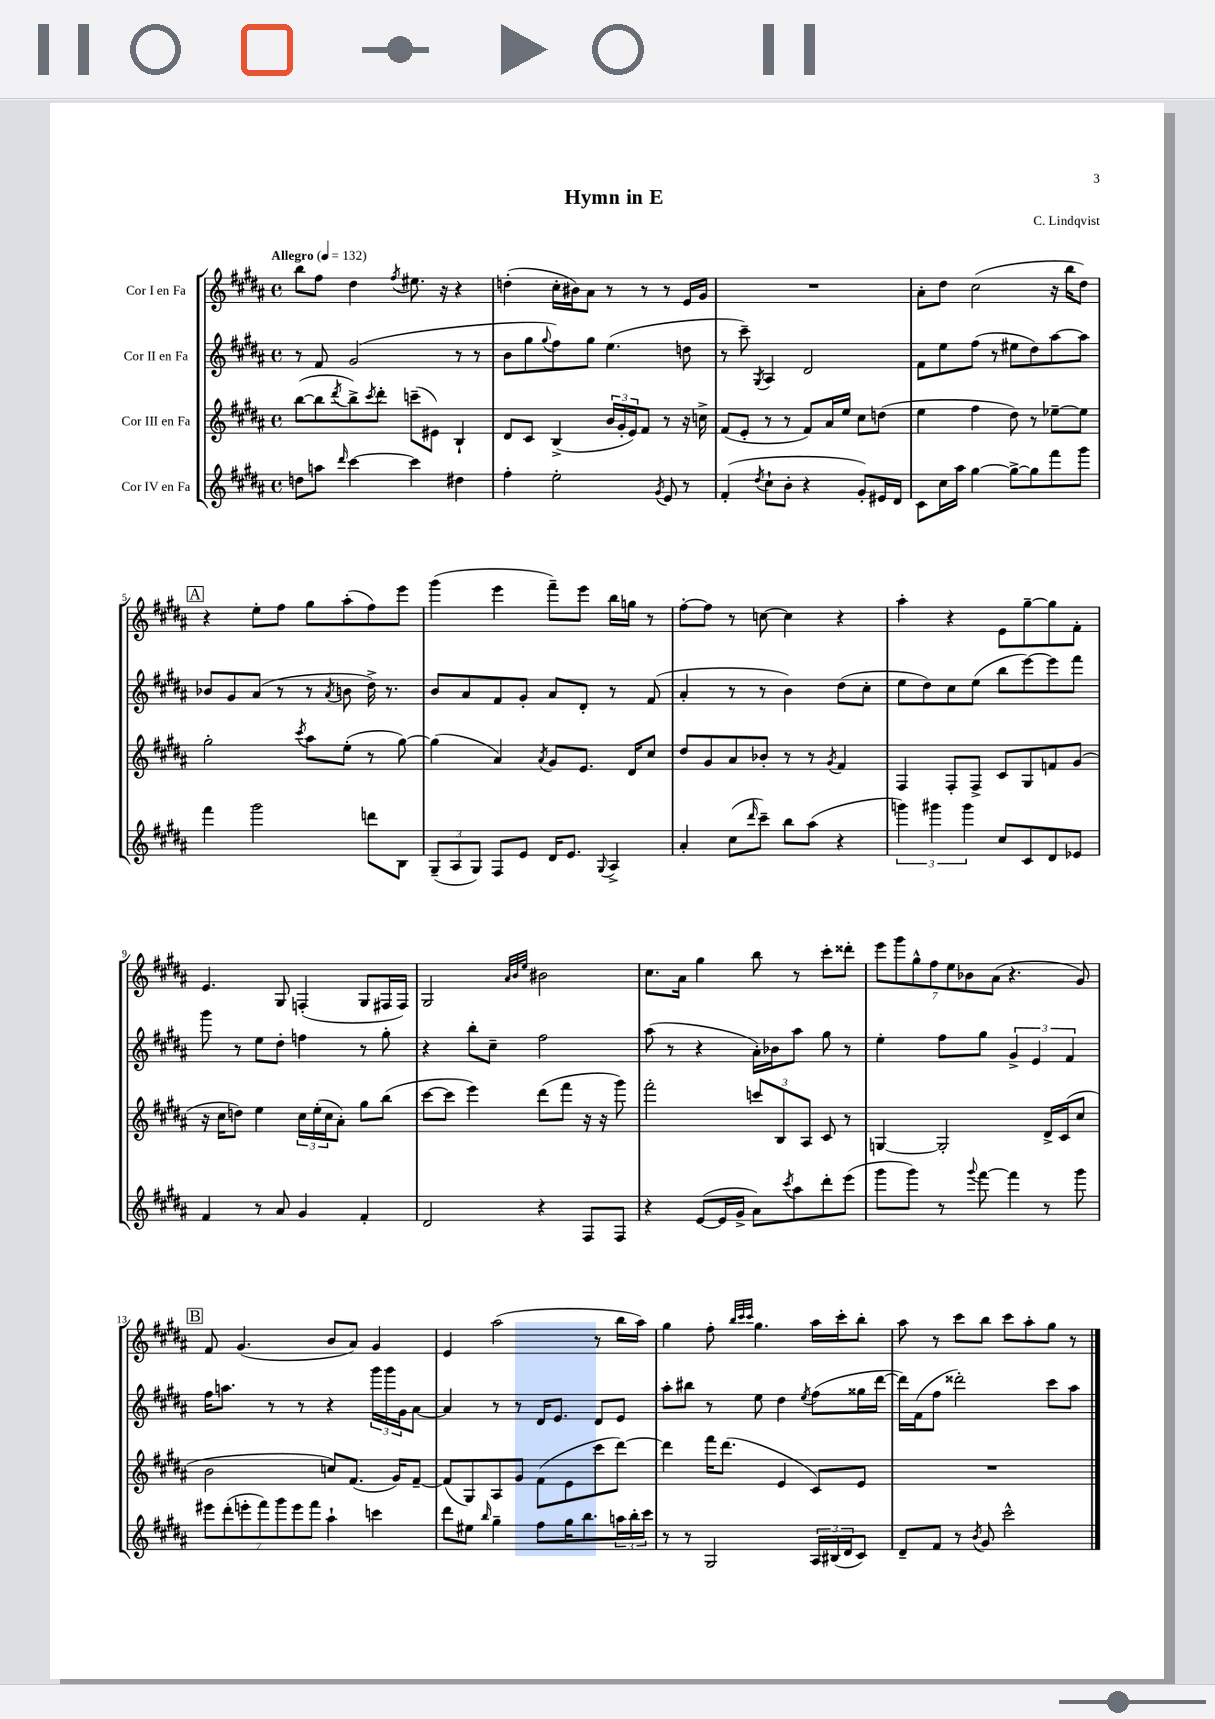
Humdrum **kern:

**kern	**kern	**kern	**kern
*part4	*part3	*part2	*part1
*staff4	*staff3	*staff2	*staff1
*I"Cor IV en Fa	*I"Cor III en Fa	*I"Cor II en Fa	*I"Cor I en Fa
*clefG2	*clefG2	*clefG2	*clefG2
*k[f#c#g#d#a#]	*k[f#c#g#d#a#]	*k[f#c#g#d#a#]	*k[f#c#g#d#a#]
*M4/4	*M4/4	*M4/4	*M4/4
*met(c)	*met(c)	*met(c)	*met(c)
*MM132	*MM132	*MM132	*MM132
=1	=1	=1	=1
!	!	!	!LO:TX:a:B:t=Allegro
8ddn\L	([8bb\L	8r	8bb\L
8aan\J	8bb\]	8f#/	8ff#\J
16qqddd#/	8qddd#/	.	.
[4ccc#\	8bb^\)	(2g#/	4dd#\
.	8qccc#/	.	.
.	8ddd#'\J	.	.
.	.	.	8qff#/
4ccc#\]	(8cccn~\L	.	8.ee#X\
.	8e#X\J)	.	.
.	.	.	16r
4dd#X\	4B`/	8r	4r
.	.	8r	.
=2	=2	=2	=2
4ff#'\	8d#/L	8b\L	(4ddn'\
.	8c#/J	8gg#\	.
.	.	8qqgg#/	.
2ee'\	(4B^/	8ff#\)	16cc#'\LL
.	.	.	16b#X\J)
.	.	8gg#\J	8a#\J
.	24b/LL	(4.ee\	8r
.	24g#'/	.	.
.	24e/J)	.	.
.	8f#/J	.	8r
8qg#/	.	.	.
8e/	8r	.	8r
8r	16r	8ddn\	16e/LL
.	16ccn^\	.	16g#/JJ
=3	=3	=3	=3
(4f#'/	(8f#/L	8r	1r
.	8e'/J	8ccc#~\)	.
8qdd#/	.	8qG#/	.
8cc#`\L	8r	4A#/	.
8b'\J	8r	.	.
4r	8f#/L)	2d#/	.
.	16a#/L	.	.
.	16ee/JJ	.	.
8g#'/L)	8cc#\L	.	.
16e#X/L	(8ddn\J	.	.
16d#/JJ	.	.	.
=4	=4	=4	=4
8c#\L	4ee\	8f#\L	8a#'\L
16cc#\L	.	8ee\	8dd#\J
16aa#\JJ	.	.	.
[4gg#\	4ff#\	(8ff#\J	(2cc#\
.	.	8r	.
8gg#^\L_	8dd#\)	8ee#X\L	.
8gg#\]	8r	8dd#\)	.
8fff#\	[8ee-X~\L	[8aa#\	16r
.	.	.	16bb\KL
8ggg#\J	8ee-\J]	8aa#\J]	8dd#\J)
!!LO:LB:g=z
!!LO:REH:place=s1:t=A
=5	=5	=5	=5
4fff#\	2gg#'\	8b-X/L	4r
.	.	8g#/	.
2ggg#\	.	(8a#/J	8ee'\L
.	.	8r	8ff#\J
.	8qccc#/	.	.
.	8aa#\L	8r	8gg#\L
.	.	8qa#/	.
.	(8ee'\J	8bn\	(8aa#'\
8dddn\L	8r	16dd#^\)	8ff#\)
.	.	8.r	.
8B\J	[8gg#\)	.	8eee\J
=6	=6	=6	=6
(12G#~/L	(4gg#\]	8b/L	(4ggg#\
12A#/	.	.	.
.	.	8a#/	.
12G#/J)	.	.	.
8F#/L	4a#/)	8f#/	4eee\
8e/J	.	8g#'/J	.
.	8qa#/	.	.
16d#/KL	8g#/L	8a#/L	8fff#~\L)
8.e/J	.	.	.
.	8.e/J	8d#'/J	8eee\J
8qqG#/	.	.	.
4A#^/	.	8r	16bb\LL
.	16d#/KL	.	16ggn\JJ
.	8cc#/J	(8f#/	8r
=7	=7	=7	=7
4a#'/	8dd#/L	4a#'/	[8ff#'\L
.	8g#/	.	8ff#\J]
(8cc#\L	8a#/	8r	8r
16qqddd#/	.	.	.
8ccc#~\J)	8b-X'/J	8r	[8ccn\
8bb\L	8r	4b\)	4cc\]
(8aa#\J	8r	.	.
.	8qg#/	.	.
4r	4f#/	(8dd#\L	4r
.	.	8cc#'\J	.
=8	=8	=8	=8
6gggn\)	4F#/	8ee\L	4aa#'\
.	.	8dd#\)	.
6ggg#X\	.	.	.
.	8F#'/L	8cc#\	4r
6ggg#\	.	.	.
.	8F#^/J	(8ee\J	.
8cc#/L	8c#/L	8bb\L	8e\L
8c#/	8G#/	[8eee\)	[8gg#~\
8d#/	8fn/	8eee\]	8gg#\]
8e-X/J	(8g#/J	8fff#\J	8f#'\J
!!LO:LB:g=z
=9	=9	=9	=9
4f#/	16r	8ggg#\	4.e/
.	16cc#\KL	.	.
.	8ddn\J)	8r	.
8r	4ee\	8ee\L	.
8a#/	.	8dd#'\J	8G#/
4g#/	24cc#\LL	4ffn\	(4Fn'/
.	(24ee'\	.	.
.	24cc#\J	.	.
.	8a#'\J)	.	.
4f#'/	8gg#\L	8r	8G#/L
.	(8bb\J	8gg#'\	16F#X/L
.	.	.	16F#/JJ)
=10	=10	=10	=10
2d#/	[8ccc#\L	4r	2G#/
.	8ccc#\J]	.	.
.	4eee\)	8bb'\L	.
.	.	8cc#~\J	.
.	.	.	32qqa#/LLL
.	.	.	32qqb/
.	.	.	32qqee/JJJ
4r	(8ddd#\L	2ff#\	2b#X\
.	8fff#\J	.	.
8F#/L	16r	.	.
.	16r	.	.
8F#/J	8ggg#\)	.	.
=11	=11	=11	=11
4r	2fff#'\	(8aa#\	8.cc#\L
.	.	8r	.
.	.	.	16a#\Jk
([8e/L	.	4r	4gg#\
16e/L]	.	.	.
16g#^/JJ	.	.	.
8a#\L)	12cccn/L	16a#'\LL)	8bb\
.	.	16b-X\J	.
.	12B/	.	.
8qccc#/	.	.	.
8aa#\	.	8aa#\J	8r
.	12A#/J	.	.
8ddd#'\	8c#/	8gg#\	8ccc#'\L
(8eee\J	8r	8r	8ddd##X'\J
=12	=12	=12	=12
8ggg#\L	[4Gn/	4ee'\	14eee\L
.	.	.	14ggg#\
8ggg#\J)	.	.	.
.	.	.	14gg#^^\
.	.	.	14ff#\
8r	2G'/]	8ff#\L	.
.	.	.	14ee\
.	.	.	14b-X\
8qqggg#/	.	.	.
[8fff#\	.	8gg#\J	.
.	.	.	(14a#\J
4fff#\]	.	6g#^/	4.r
.	.	6e/	.
8r	16d#^/LL	.	.
.	(16c#/J	.	.
.	.	6f#/	.
8ggg#\	8cc#/J	.	8g#/)
!!LO:LB:g=z
!!LO:REH:place=s1:t=B
=13	=13	=13	=13
14eee#X\L	2b\	16ff#\KL	8f#/
.	.	8.aan\J	.
(14ddd#'\	.	.	.
.	.	.	(4.g#/
14eeen'\	.	.	.
14fff#\)	.	.	.
.	.	8r	.
14ggg#\	.	.	.
14eee\	.	.	.
.	.	8r	.
14fff#\J	.	.	.
4aa#`\	8ccn/L)	4r	8b/L
.	(8.f#/J	.	8a#/J)
4cccn\	.	24ggg#\LL	4g#/
.	.	24ggg#\	.
.	16g#/KL)	.	.
.	.	24g#\J	.
.	[8f#~/J	[8a#\J	.
=14	=14	=14	=14
8ddd#\L	(8f#/L]	4a#/]	4e/
8ee#X\J	8G#/)	.	.
16qqbb/	.	.	.
4gg#~\	8A#/	8r	(2aa#\
.	8g#/J	8r	.
8ff#\L	(8f#\L	16d#/KL	.
.	.	8.e/J	.
16gg#\K	8e\	.	.
8.bb\	.	.	.
.	8ccc#\	8d#/L	8r
24aan\L	[8ddd#\J)	8e/J	16bb\LL
24bb'\	.	.	.
.	.	.	16aa#\JJ)
24ccc#\JJ	.	.	.
=15	=15	=15	=15
8r	4ddd#\]	8aa#'\L	4gg#\
8r	.	8bb#X\J	.
2G#/	16fff#\KL	8r	8ff#'\
.	(8.ddd#\J	.	.
.	.	.	32qqbb/LLL
.	.	.	32qqccc#/
.	.	.	32qqccc#/JJJ
.	.	8ee\	4.gg#\
.	4e/	4dd#\	.
.	.	8qee/	.
24A#/LL	8c#/L)	(8ff#\L	16aa#\LL
(24B#X/	.	.	.
.	.	.	16ccc#'\J
24d#/J	.	.	.
8c#/J)	8e/J	16gg##X\L	8bb'\J
.	.	[16ddd#\JJ	.
=16	=16	=16	=16
8d#~/L	1r	16ddd#\LL])	8aa#\
.	.	(16f#\J	.
8f#/J	.	8ff#\J	8r
8r	.	2ddd##X'\)	8ccc#\L
8qb/	.	.	.
8g#/	.	.	8bb\J
2ccc#^^\	.	.	8ccc#\L
.	.	.	8aa#'\
.	.	8ccc#\L	8gg#\J
.	.	8aa#\J	8r
==	==	==	==
*-	*-	*-	*-
